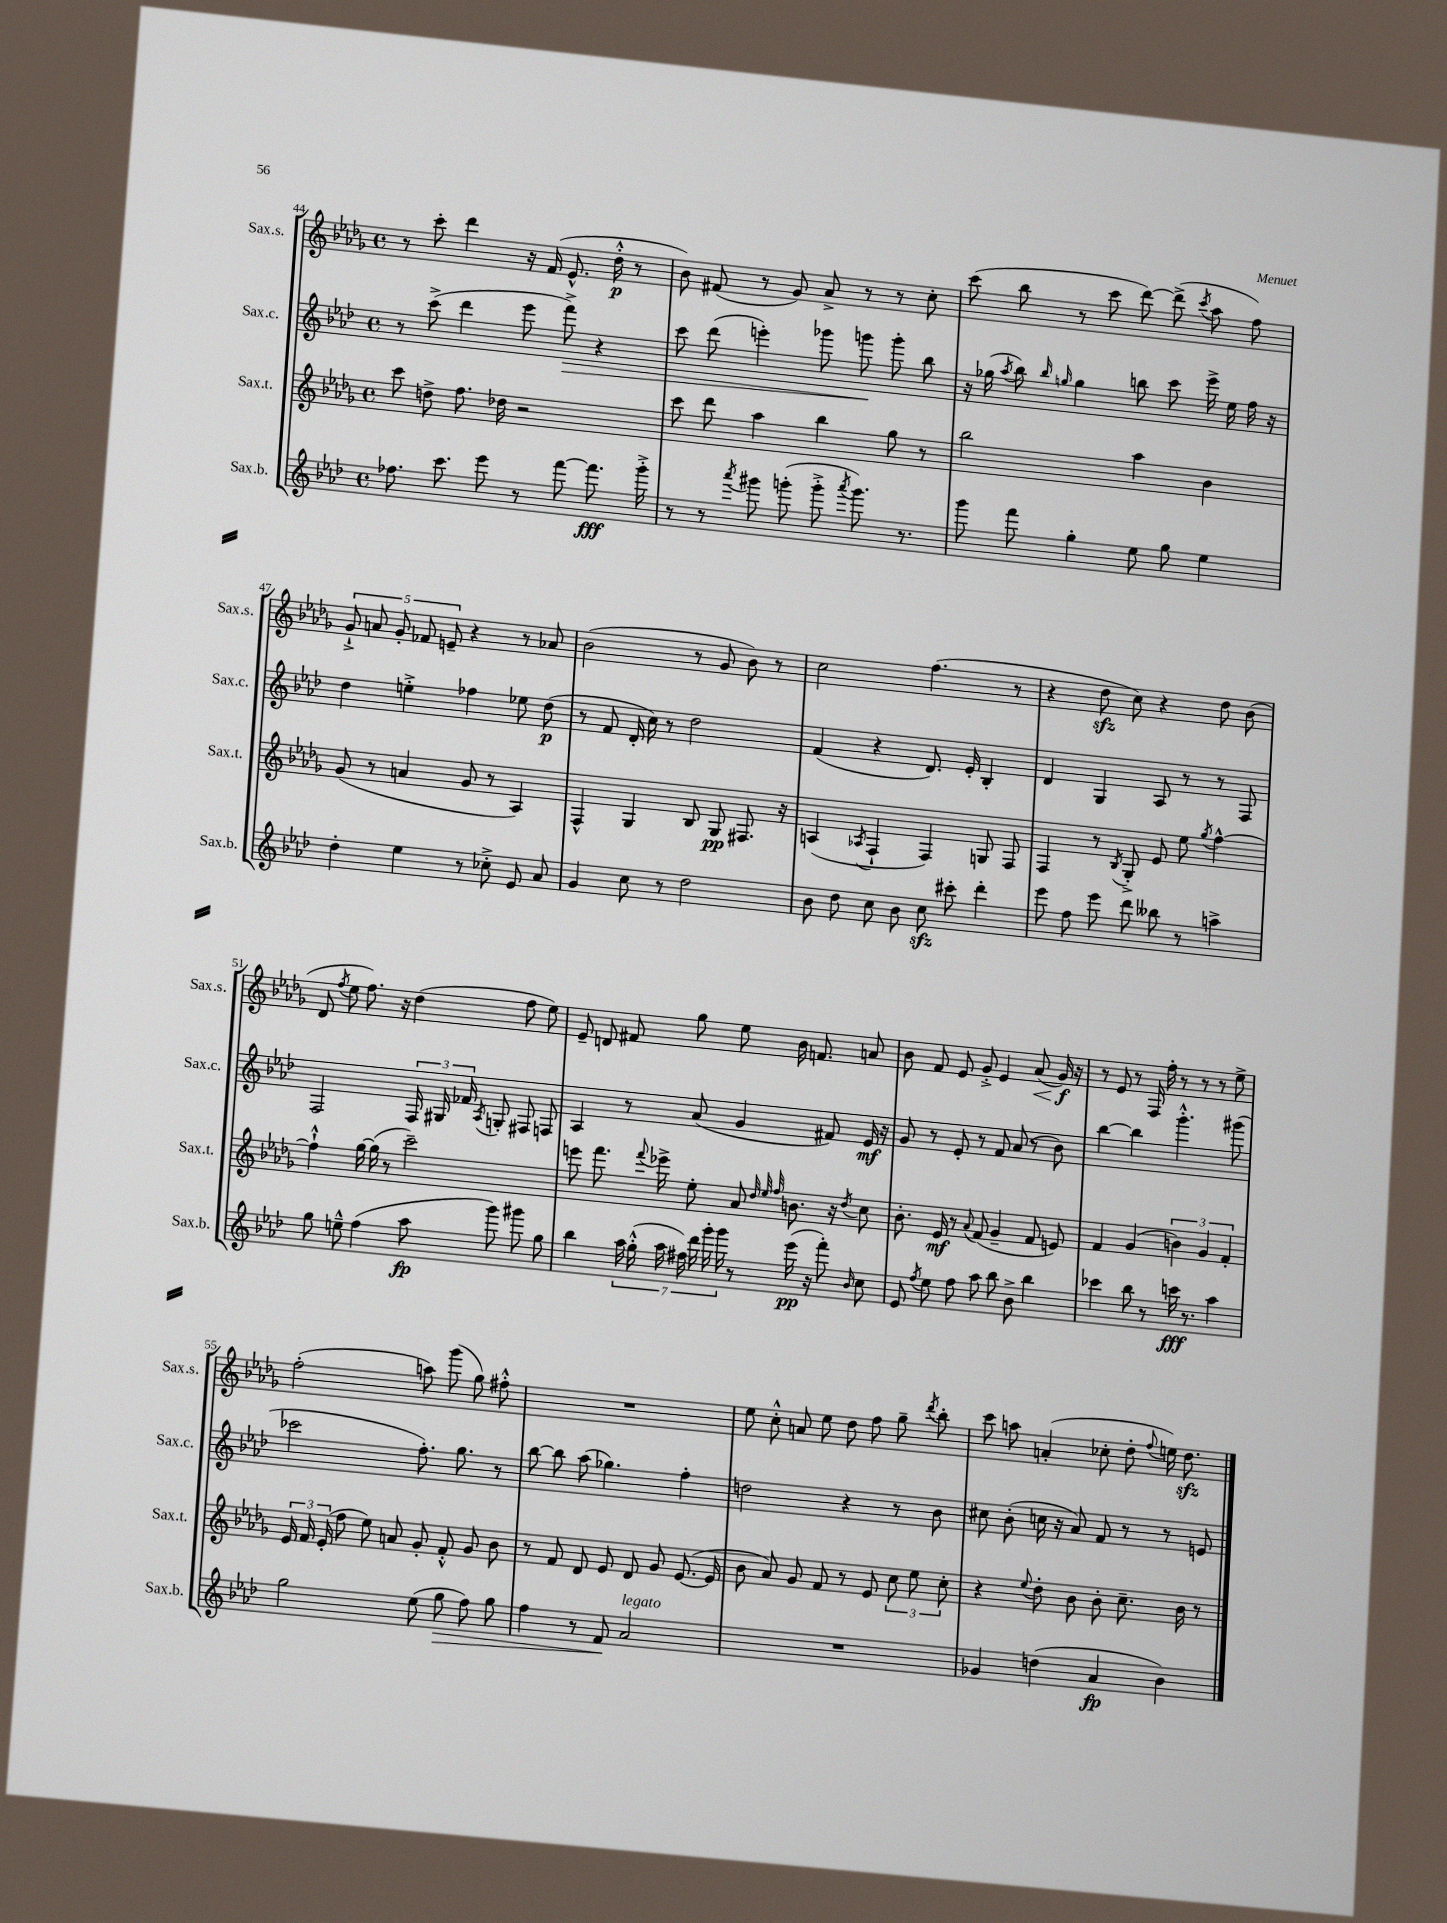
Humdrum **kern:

**kern	**dynam	**kern	**dynam	**kern	**dynam	**kern	**dynam
*part4	*part4	*part3	*part3	*part2	*part2	*part1	*part1
*staff4	*staff4	*staff3	*staff3	*staff2	*staff2	*staff1	*staff1
*I"Sax.b.	*	*I"Sax.t.	*	*I"Sax.c.	*	*I"Sax.s.	*
*I'Sax.b.	*	*I'Sax.t.	*	*I'Sax.c.	*	*I'Sax.s.	*
*clefG2	*	*clefG2	*	*clefG2	*	*clefG2	*
*k[b-e-a-d-]	*	*k[b-e-a-d-g-]	*	*k[b-e-a-d-]	*	*k[b-e-a-d-g-]	*
*M4/4	*	*M4/4	*	*M4/4	*	*M4/4	*
*met(c)	*	*met(c)	*	*met(c)	*	*met(c)	*
=44	=44	=44	=44	=44	=44	=44	=44
8.ff-X\	.	8ccc\	.	8r	.	8r	.
.	.	8ddn^\	.	(8ccc^\	.	8ccc'\	.
8.ccc\	.	.	.	.	.	.	.
.	.	8.ff\	.	4ddd-\	.	4ddd-\	.
8eee-\	.	.	.	.	.	.	.
.	.	16dd-X\	.	.	.	.	.
8r	.	2r	.	8eee-\	.	16r	.
.	.	.	.	.	.	(16f/	.
!	!	!	!	!	!LO:HP:b	!	!
[8fff\	.	.	.	8fff^\)	>	8.e-^^/	.
8.fff\]	fff	.	.	4r	.	.	.
.	.	.	.	.	.	16dd-'^^\	p
.	.	.	.	.	.	8r	.
16ggg'^\	.	.	.	.	.	.	.
=45	=45	=45	=45	=45	=45	=45	=45
8r	.	8ccc\	.	8ccc\	.	8b-\)	.
8r	.	8ddd-\	.	(8ddd-\	.	(8f#X/	.
8qaaa-/	.	.	.	.	.	.	.
8ggg#X\	.	4aa-\	.	4eeen'\)	.	8r	.
(8gggn'\	.	.	.	.	.	8g-/)	.
8ggg'^\	.	4bb-\	.	8ggg-X\	.	8a-^/	.
8qaaa-/	.	.	.	.	.	.	.
8.ggg\)	.	.	.	8gggn\	.	8r	.
.	.	8gg-\	.	8ggg'\	]	8r	.
8.r	.	.	.	.	.	.	.
.	.	8r	.	8bb-\	.	8cc'\	.
=46	=46	=46	=46	=46	=46	=46	=46
8ggg\	.	2bb-\	.	16r	.	(8ccc\	.
.	.	.	.	(16gg-X\	.	.	.
.	.	.	.	8qaa-/	.	.	.
8fff\	.	.	.	8bb-\)	.	8bb-\	.
.	.	.	.	16qqbb-/	.	.	.
.	.	.	.	16qqggn/	.	.	.
4gg'\	.	.	.	4gg\	.	8r	.
.	.	.	.	.	.	8ccc\	.
8ee-\	.	4aa-\	.	8bbn\	.	[8ddd-\)	.
8gg\	.	.	.	8ccc\	.	(8ddd-^\]	.
.	.	.	.	.	.	8qccc/	.
4ee-\	.	4b-\	.	16eee-^\	.	8aa-\	.
.	.	.	.	16ee-\	.	.	.
.	.	.	.	16ff\	.	8ff\)	.
.	.	.	.	16r	.	.	.
!!LO:LB:g=z
=47	=47	=47	=47	=47	=47	=47	=47
4dd-'\	.	(8g-/	.	4dd-\	.	10g-`^/	.
.	.	.	.	.	.	10an/	.
.	.	8r	.	.	.	.	.
.	.	.	.	.	.	10g-'/	.
4ee-\	.	4an/	.	4een'^\	.	.	.
.	.	.	.	.	.	10f-X/	.
.	.	.	.	.	.	10en~/	.
8r	.	8g-/	.	4ff-X\	.	4r	.
8cc-X'^\	.	8r	.	.	.	.	.
8e-/	.	4A-/)	.	8ee-X\	.	8r	.
8a-/	.	.	.	(8dd-\	p	8a-X/	.
=48	=48	=48	=48	=48	=48	=48	=48
4g/	.	4F^^/	.	8r	.	(2b-\	.
.	.	.	.	8f/	.	.	.
8cc\	.	4G-/	.	16d-'/	.	.	.
.	.	.	.	16cc\)	.	.	.
8r	.	.	.	8r	.	.	.
2dd-\	.	8B-/	.	2dd-\	.	8r	.
.	.	8G-/	pp	.	.	8g-/	.
.	.	8.F#X/	.	.	.	8b-\)	.
.	.	.	.	.	.	8r	.
.	.	16r	.	.	.	.	.
=49	=49	=49	=49	=49	=49	=49	=49
8b-\	.	(4An/	.	(4f/	.	2cc\	.
8dd-\	.	.	.	.	.	.	.
.	.	8qA-X/	.	.	.	.	.
8cc\	.	4F`/	.	4r	.	.	.
8b-\	.	.	.	.	.	.	.
8cczz\	.	4F/)	.	8.d-/)	.	(4.ff\	.
8ccc#X'\	.	.	.	.	.	.	.
.	.	.	.	16e-'/	.	.	.
4ddd-'\	.	8Gn/	.	4B-'/	.	.	.
.	.	8F/	.	.	.	8r	.
=50	=50	=50	=50	=50	=50	=50	=50
8eee-\	.	4F/	.	4d-/	.	4r	.
8ff\	.	.	.	.	.	.	.
8eee-\	.	8r	.	4G/	.	8dd-zz\	.
.	.	8qB-/	.	.	.	.	.
8ddd-\	.	8G-'^/	.	.	.	8cc\)	.
8bb--X\	.	8e-/	.	8A-/	.	4r	.
8r	.	8ee-\	.	8r	.	.	.
.	.	8qgg-/	.	.	.	.	.
4aan^\	.	[4ff^^\	.	8r	.	8dd-\	.
.	.	.	.	8F/	.	(8b-\	.
!!LO:LB:g=z
=51	=51	=51	=51	=51	=51	=51	=51
8gg\	.	4ff`^^\]	.	2F/	.	8d-/	.
.	.	.	.	.	.	8qff/	.
8een~^^\	.	.	.	.	.	8ee-\	.
(4ff\	.	[16gg-\	.	.	.	8.ff\)	.
.	.	(16gg-\]	.	.	.	.	.
.	.	8r	.	.	.	.	.
.	.	.	.	.	.	16r	.
8aa-\	fp	2ccc~\)	.	24F/	.	(4dd-\	.
.	.	.	.	24G#X/	.	.	.
.	.	.	.	24f-X/	.	.	.
.	.	.	.	8qA-/	.	.	.
8ggg\)	.	.	.	8Gn'/	.	.	.
8ggg#X\	.	.	.	8F#X/	.	8ff\	.
8gg\	.	.	.	8Fn/	.	8ee-\)	.
=52	=52	=52	=52	=52	=52	=52	=52
4bb-\	.	8eeen\	.	4A-/	.	8e-~/	.
.	.	8.fff\	.	.	.	8dn/	.
28aa-\	.	.	.	8r	.	8f#X/	.
(28gg'^^\	.	.	.	.	.	.	.
.	.	8qqfff/	.	.	.	.	.
.	.	16eee-X^\	.	.	.	.	.
28aa-\	.	.	.	.	.	.	.
28ff#X\)	.	.	.	.	.	.	.
.	.	8ee-'\	.	(8a-/	.	8gg-\	.
28ddd-\	.	.	.	.	.	.	.
28ggg'\	.	.	.	.	.	.	.
28ggg\	.	.	.	.	.	.	.
8r	.	8a-/	.	4g/	.	8ee-\	.
.	.	32qqdd-/	.	.	.	.	.
.	.	32qqee-/	.	.	.	.	.
.	.	32qqff/	.	.	.	.	.
(16eee-\	pp	8.bn\	.	.	.	16b-\	.
16r	.	.	.	.	.	8.fn/	.
8fff'\)	.	.	.	8f#X/)	.	.	.
.	.	16r	.	.	.	.	.
16qqb-/	.	8qdd-/	.	.	.	.	.
8cc\	.	8cc\	.	16e-/	mf	8an/	.
.	.	.	.	16r	.	.	.
=53	=53	=53	=53	=53	=53	=53	=53
8e-/	.	8.b-'\	.	8g/	.	8b-\	.
8qff/	.	.	.	.	.	.	.
8ee-\	.	.	.	8r	.	8f/	.
.	.	16e-/	mf	.	.	.	.
8ff\	.	8r	.	8e-'/	.	8e-/	.
.	.	8qqa-/	.	.	.	.	.
8aa-\	.	(8f/	.	8r	.	8g-'^/	.
8bb-\	.	4g-~/	.	8f/	.	4e-/	.
8b-^\	.	.	.	(8a-/	.	.	.
!	!	!	!	!	!	!	!LO:HP:b
4bb-\	.	8f/	.	8r	.	(8a-/	<
.	.	8en/)	.	8b-\)	.	16g-/)	f
.	.	.	.	.	.	16r	[
=54	=54	=54	=54	=54	=54	=54	=54
4ccc-X\	.	4f/	.	[4bb-\	.	8r	.
.	.	.	.	.	.	8e-/	.
8bb-\	.	(4g-/	.	4bb-\]	.	8r	.
8r	.	.	.	.	.	16F/	.
.	.	.	.	.	.	16ff'\	.
16cccn\	fff	6bn\)	.	4.ggg'^^\	.	8r	.
8.r	.	.	.	.	.	.	.
.	.	.	.	.	.	8r	.
.	.	6g-/	.	.	.	.	.
4aa-\	.	.	.	.	.	8r	.
.	.	6f'/	.	.	.	.	.
.	.	.	.	(8ggg#X\	.	8ee-^\	.
!!LO:LB:g=z
=55	=55	=55	=55	=55	=55	=55	=55
2gg\	.	24e-/	.	2ccc-X\	.	(2ff'\	.
.	.	24f/	.	.	.	.	.
.	.	(24e-'/	.	.	.	.	.
.	.	8ff\	.	.	.	.	.
.	.	8ee-\)	.	.	.	.	.
.	.	8an/	.	.	.	.	.
(8ee-\	.	8g-'/	.	8.ff'\)	.	8aan\)	.
!	!LO:HP:b	!	!	!	!	!	!
8gg\	>	8f'^^/	.	.	.	(8ggg-\	.
.	.	.	.	8.gg\	.	.	.
8ff\)	.	8g-/	.	.	.	8gg-\)	.
8gg\	.	8b-\	.	8r	.	8ff#X'^^\	.
=56	=56	=56	=56	=56	=56	=56	=56
4ff\	.	8r	.	[8bb-\	.	1r	.
.	.	8f/	.	8bb-\]	.	.	.
8r	.	8d-/	.	(8aa-\	.	.	.
8f/	.	8e-/	.	4.gg-X\)	.	.	.
!LO:TX:a:i:t=legato	!	!	!	!	!	!	!
2a-/	]	8d-/	.	.	.	.	.
.	.	8g-/	.	.	.	.	.
.	.	([8.e-/	.	4ff'\	.	.	.
.	.	16e-/]	.	.	.	.	.
=57	=57	=57	=57	=57	=57	=57	=57
1r	.	8b-\	.	2ddn\	.	8ee-\	.
.	.	8a-/)	.	.	.	8cc'^^\	.
.	.	8g-/	.	.	.	8an/	.
.	.	8f/	.	.	.	8ee-\	.
.	.	8r	.	4r	.	8dd-\	.
.	.	8e-/	.	.	.	8ff\	.
.	.	12cc\	.	8r	.	8gg-~\	.
.	.	12ee-\	.	.	.	.	.
.	.	.	.	.	.	8qddd-/	.
.	.	.	.	8b-\	.	8bb-'\	.
.	.	12cc'\	.	.	.	.	.
=58	=58	=58	=58	=58	=58	=58	=58
4g-X/	.	4r	.	8cc#X\	.	8ccc\	.
.	.	.	.	(8b-'\	.	8aan\	.
.	.	8qqee-/	.	.	.	.	.
(4ddn\	.	8dd-'\	.	16ccn\	.	(4an'/	.
.	.	.	.	16r	.	.	.
.	.	8b-\	.	8a-/)	.	.	.
4a-/	fp	8b-'\	.	8f/	.	8cc-X'\	.
.	.	8.cc~\	.	8r	.	8dd-'\	.
.	.	.	.	.	.	8qqff/	.
4b-\)	.	.	.	8r	.	16een\)	.
.	.	16b-\	.	.	.	8.dd-zz\	.
.	.	8r	.	8en/	.	.	.
==	==	==	==	==	==	==	==
*-	*-	*-	*-	*-	*-	*-	*-
